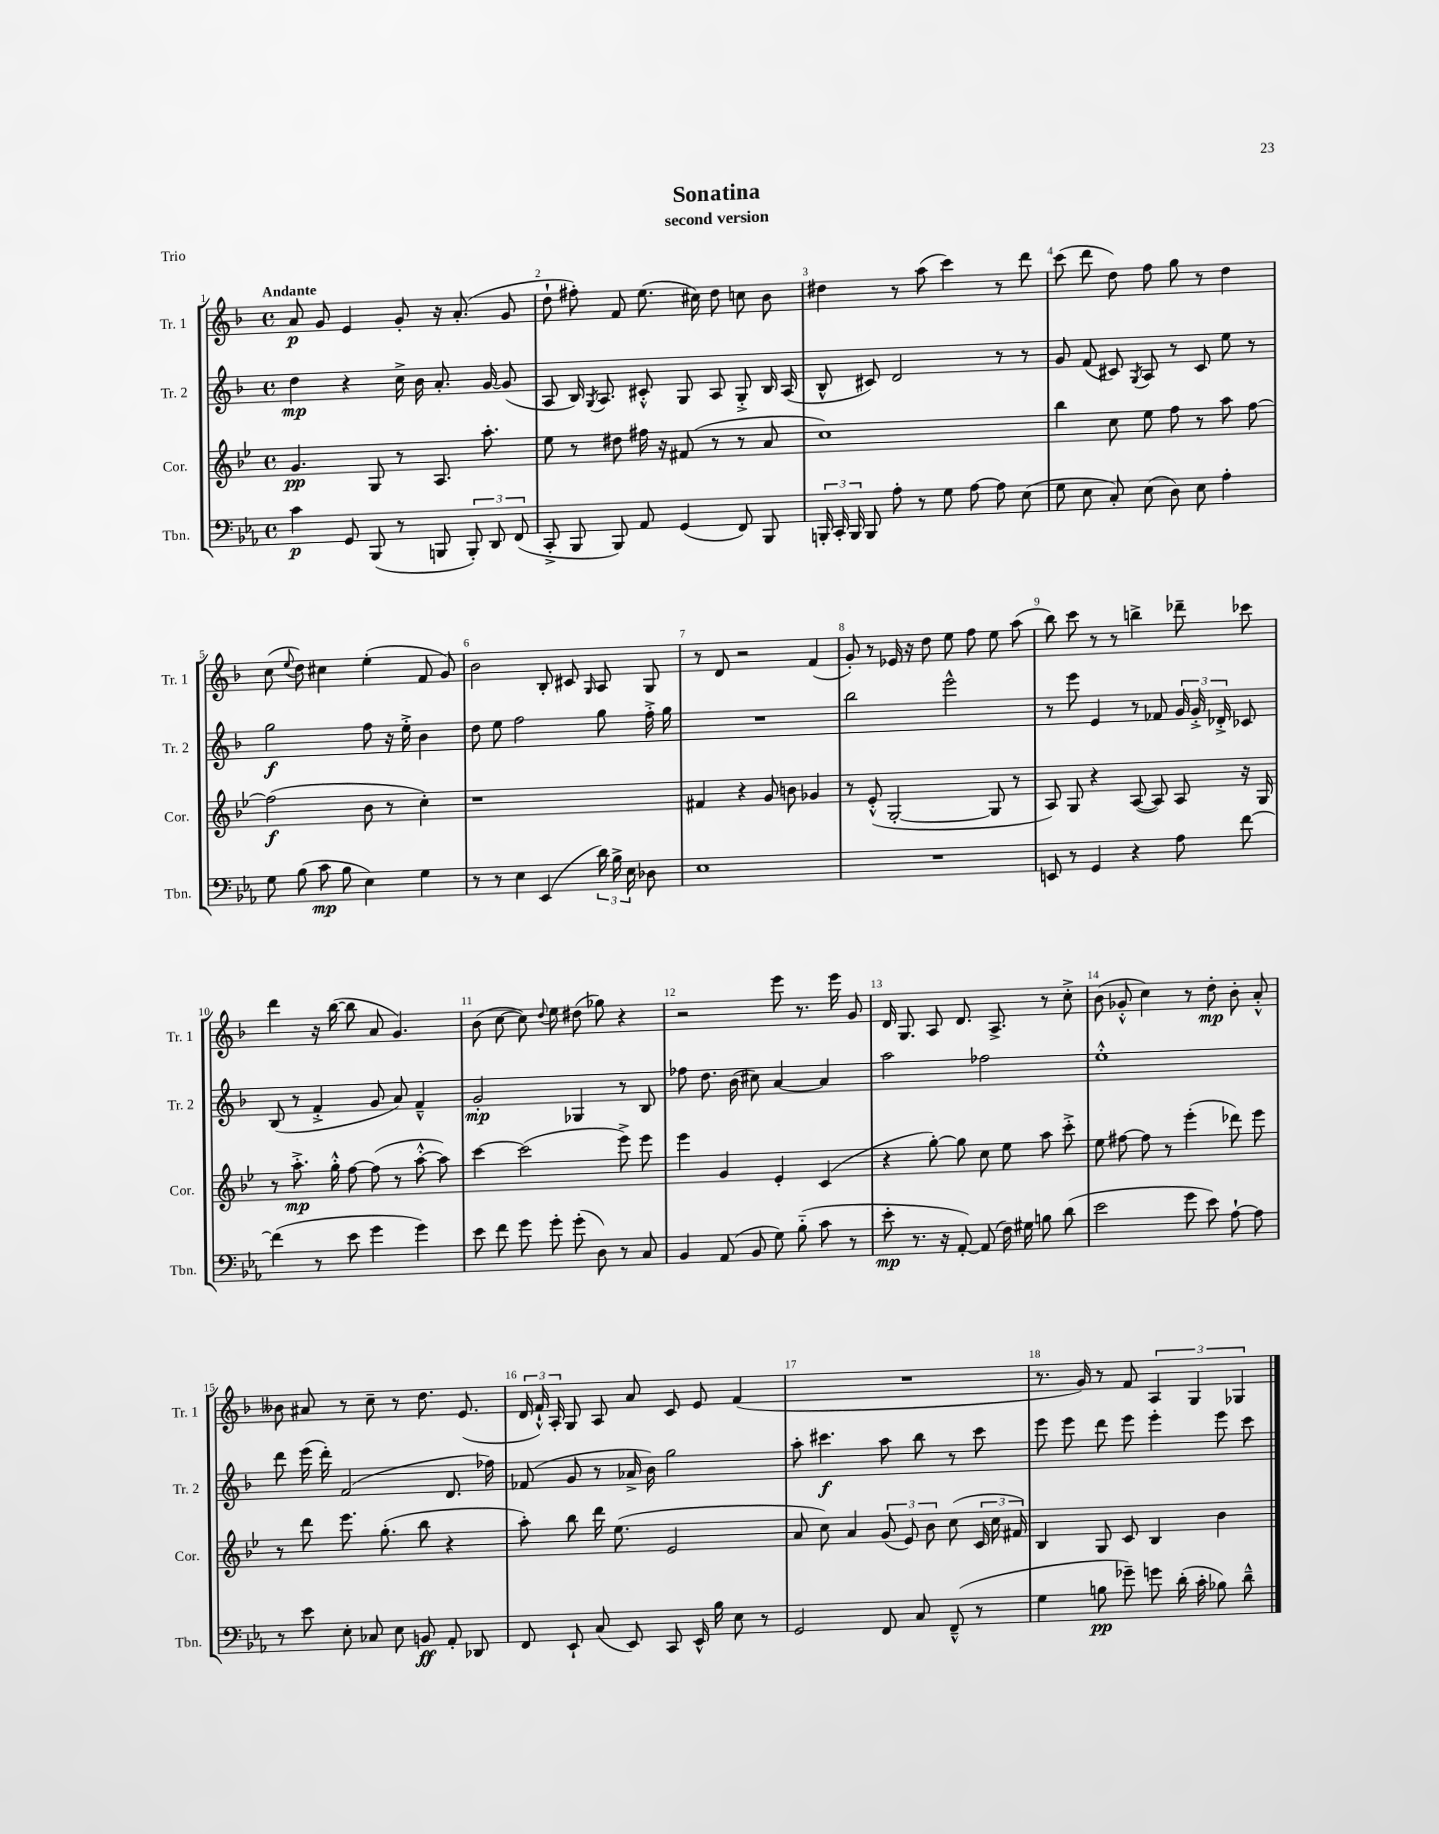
\header { title = "Sonatina" subtitle = "second version" piece = "Trio" }
<<
\new StaffGroup <<
\new Staff = "s0" \with { instrumentName = "Tr. 1" shortInstrumentName = "Tr. 1" } {
    \clef treble \key f \major \defaultTimeSignature \time 4/4 \tempo "Andante"
    \autoBeamOff a'8\p g'8 e'4 g'8-. r16 a'8.-.( g'8 |
    d''8-! fis''8-.) f'8 e''8.( cis''16) d''8 c''8 bes'8 |
    dis''4 r8 a''8( c'''4) r8 d'''8 |
    c'''8( d'''8 d''8) f''8 g''8 r8 d''4 |
    c''8( \appoggiatura { e''8 } d''8) cis''4 e''4-.( f'8 g'8) |
    bes'2 bes8-. cis'8 \grace { g16 } a8 g8 |
    r8 d'8 r2 f'4( |
    g'8-.) r8 ees'16 r16 d''8 e''8 f''8 e''8 a''8( |
    bes''8) c'''8 r8 r8 b''4-> des'''8-- ces'''8 |
    d'''4 r16 bes''16~( bes''8 a'8 g'4.) |
    bes'8( c''8~ c''8) \appoggiatura { d''8 } e''8 dis''8( ges''8) r4 |
    r2 e'''8 r8. e'''16 g'8 |
    d'16 g8. a8 d'8. a8.-> r8 c''8-.-> |
    bes'8( ges'8-.-^ c''4) r8 d''8-.\mp bes'8-. a'8-.-^ |
    beses'8 ais'8 r8 c''8-- r8 d''8. e'8.( |
    \tuplet 3/2 { d'16 f'16-!-^) a16-. } g8 a8 a'8 c'8 e'8 f'4( |
    R1 |
    r8. g'16) r8 f'8 \tuplet 3/2 { a4 g4 ges4 } \bar "|." |
}
\new Staff = "s1" \with { instrumentName = "Tr. 2" shortInstrumentName = "Tr. 2" } {
    \clef treble \key f \major \defaultTimeSignature \time 4/4
    \autoBeamOff d''4\mp r4 c''16-> bes'16 a'8.-. g'16~ g'8( |
    a8 bes16) \acciaccatura { g8 } a8. cis'8-.-^ g8 a8 g8-.-> bes16 a16( |
    bes8-^ cis'8) d'2 r8 r8 |
    g'8 f'8( cis'8) \acciaccatura { g8 } a8 r8 cis'8 e''8 r8 |
    g''2\f f''8 r16 e''16-.-> bes'4 |
    d''8 e''8 f''2 g''8 f''16-.-> g''16 |
    R1 |
    bes''2 e'''2-^ |
    r8 e'''8 e'4 r8 fes'8 \tuplet 3/2 { g'16 g'16-.-> des'16-.-> } ces'8 |
    bes8( r8 f'4-.-> g'8 a'8) f'4---^ |
    g'2-.\mp ges4 r8 bes8 |
    fes''8 d''8. bes'16( cis''8) a'4~ a'4 |
    a''2 fes''2 |
    e''1-.-^ |
    d'''8 e'''16( d'''16-.) f'2( d'8. fes''16) |
    fes'8( g'8 r8 aes'16-> bes'16) g''2 |
    a''8-. cis'''4.\f a''8 bes''8 r8 cis'''8 |
    e'''8 e'''8 d'''8 e'''8 e'''4-. e'''8 c'''8 \bar "|." |
}
\new Staff = "s2" \with { instrumentName = "Cor." shortInstrumentName = "Cor." } {
    \clef treble \key bes \major \defaultTimeSignature \time 4/4
    \autoBeamOff g'4.\pp g8 r8 a8. a''8.-. |
    ees''8 r8 dis''8 fis''16 r16 fis'8( r8 r8 a'8 |
    c''1) |
    bes''4 c''8 ees''8 f''8 r8 a''8 f''8~ |
    f''2\f( bes'8 r8 c''4-.) |
    r1 |
    fis'4 r4 g'8 b'8 ges'4 |
    r8 ees'8-.-^( g2~-. g8 r8 |
    a8) g8 r4 a8~( a8) a8 r16 g16 |
    r8 a''8.-.->\mp g''16-.-^ f''8~ f''8( r8 a''8~-.-^ a''8) |
    c'''4~ c'''2( ees'''8->) ees'''8 |
    ees'''4 g'4 ees'4-. c'4( |
    r4 g''8~-.) g''8 c''8 ees''8 a''8 c'''8-.-> |
    ees''8 fis''8~ fis''8 r8 ees'''4-.( des'''8) ees'''8 |
    r8 d'''8 ees'''8. g''8.-.( bes''8 r4 |
    a''8-.) bes''8 d'''16 ees''8.( ees'2 |
    a'8 c''8) a'4 \tuplet 3/2 { g'8( ees'8) bes'8 } c''8( \tuplet 3/2 { c'16 c''16 fis'16) } |
    bes4 g8 c'8 bes4 bes'4 \bar "|." |
}
\new Staff = "s3" \with { instrumentName = "Tbn." shortInstrumentName = "Tbn." } {
    \clef bass \key ees \major \defaultTimeSignature \time 4/4
    \autoBeamOff c'4\p g,8 bes,,8( r8 b,,8 \tuplet 3/2 { b,,8-.) d,8 f,8( } |
    c,8-.-> bes,,8 bes,,8) aes,8 g,4( f,8) bes,,8 |
    \tuplet 3/2 { b,,16-. c,16-. b,,16 } b,,8 aes8-. r8 g8 aes8~ aes8 ees8( |
    g8 ees8 c8-.) ees8( d8) ees8 aes4-. |
    g8 bes8( c'8\mp bes8 ees4) g4 |
    r8 r8 ees4 ees,4( \tuplet 3/2 { d'16) bes16-> ees16 } des8 |
    ees1 |
    R1 |
    e,8 r8 g,4 r4 aes8 f'8~ |
    f'4( r8 ees'8 g'4 g'4) |
    ees'8 f'8 g'8 g'8-. g'8-.( d8) r8 c8 |
    bes,4 aes,8( bes,8 g8) bes8-_( c'8 r8 |
    ees'8-.\mp r8. r16 aes,8~-.) aes,8( f16) gis16 b8 d'8( |
    ees'2 g'8 ees'8) aes8~-! aes8 |
    r8 ees'8 ees8-. ces8 ees8 b,8\ff aes,8-. des,8 |
    f,8 ees,8-! c8( ees,8) c,8 ees,16-^ bes16 ees8 r8 |
    g,2 f,8 c8 f,8---^( r8 |
    g4 b8\pp ges'8--) g'8 d'16-.( c'16-. bes8) d'8---^ \bar "|." |
}
>>
>>
\layout { \context { \Score \override BarNumber.break-visibility = ##(#f #t #t) barNumberVisibility = #all-bar-numbers-visible } }
